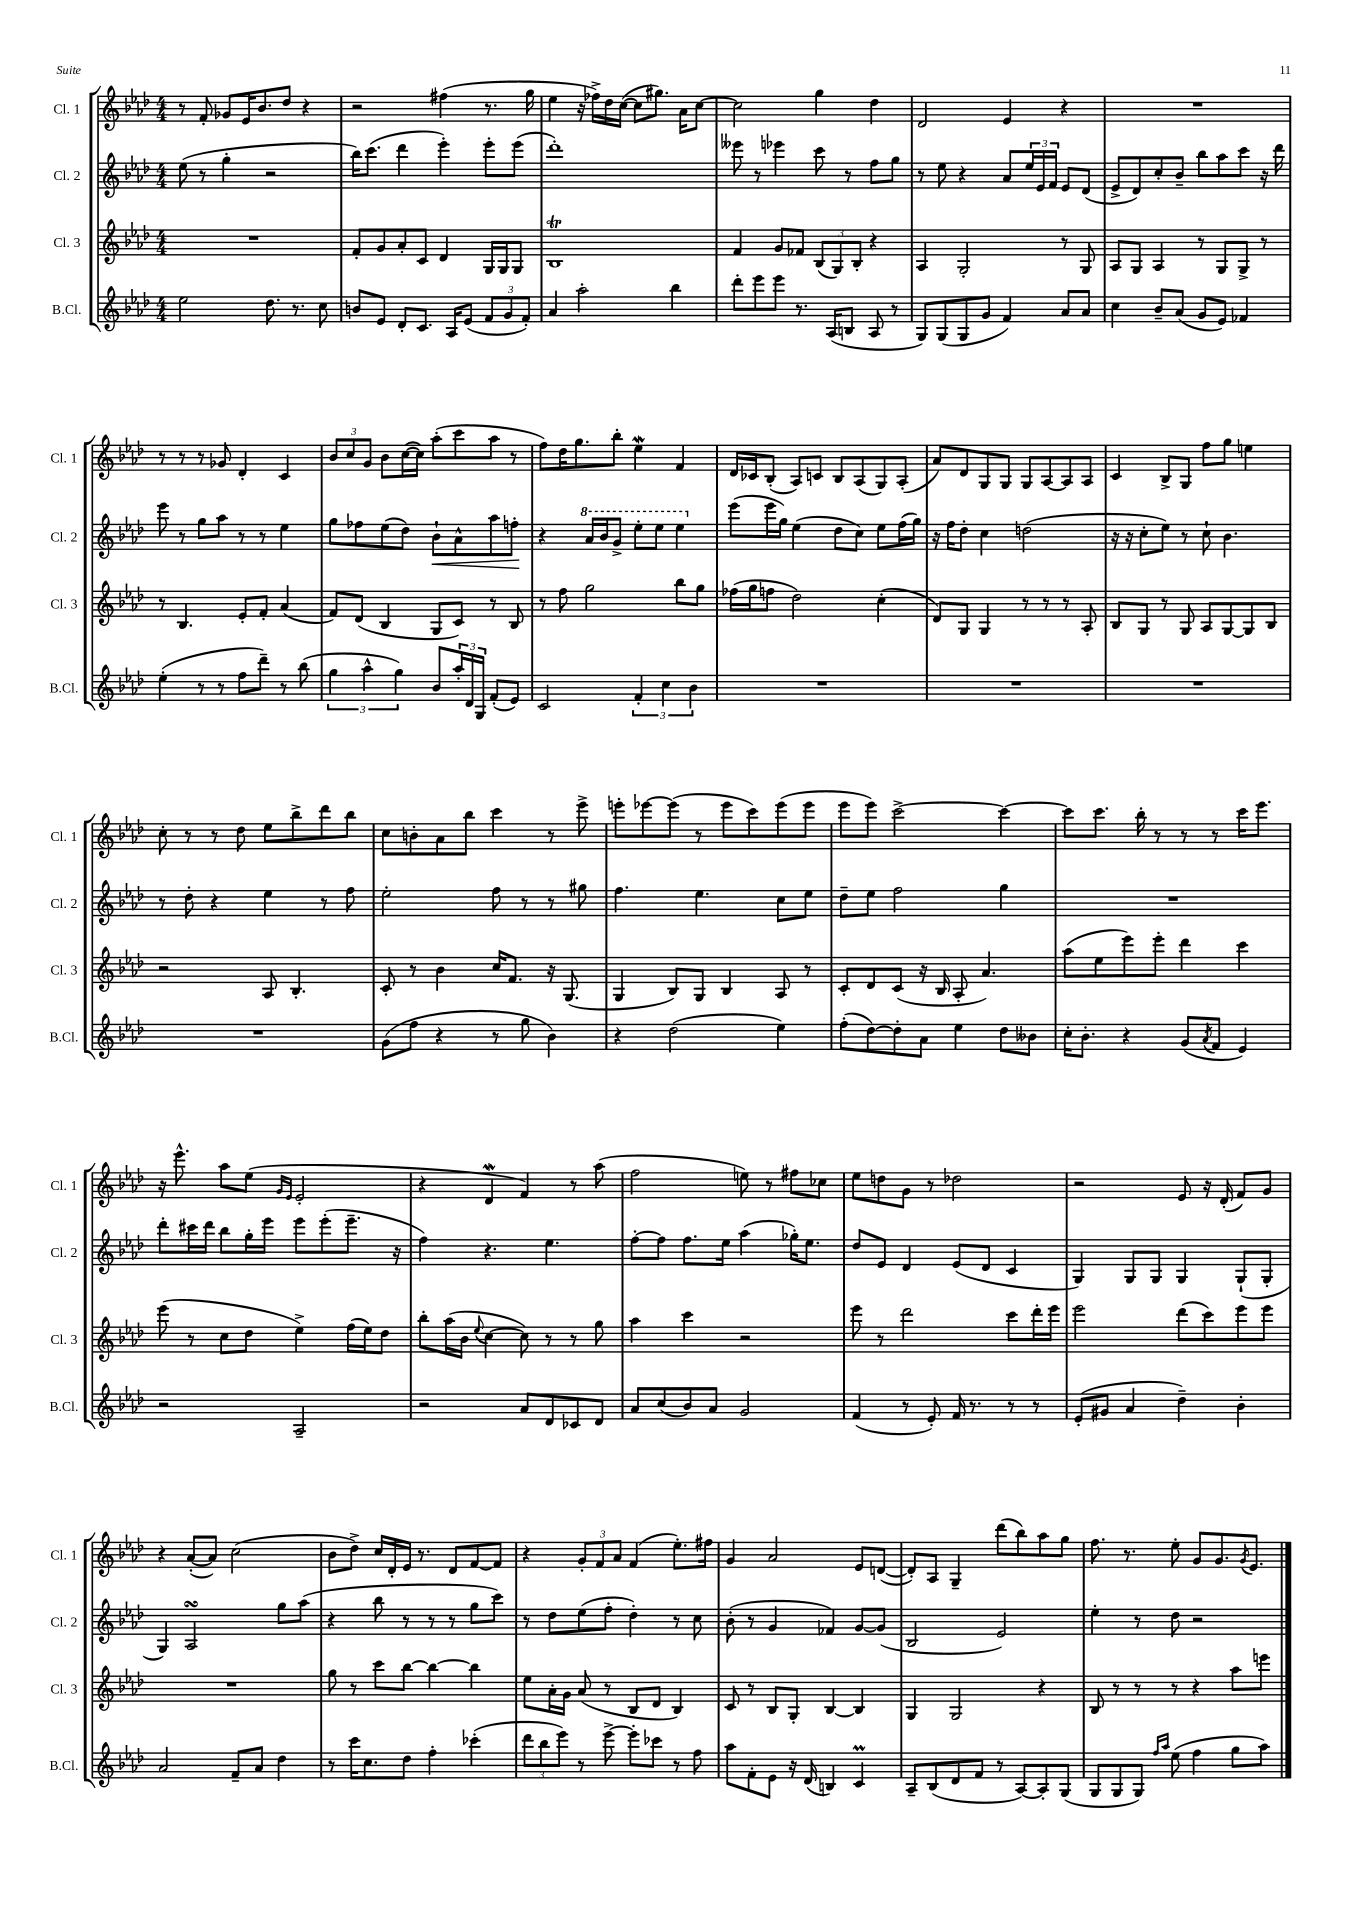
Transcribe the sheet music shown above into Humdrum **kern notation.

**kern	**kern	**kern	**kern
*staff4	*staff3	*staff2	*staff1
*clefG2	*clefG2	*clefG2	*clefG2
*k[b-e-a-d-]	*k[b-e-a-d-]	*k[b-e-a-d-]	*k[b-e-a-d-]
*M4/4	*M4/4	*M4/4	*M4/4
2ee-	1r	(8ee-	8r
.	.	8r	8f'
.	.	4gg'	8g-
.	.	.	16e-
.	.	.	8.b-
8.dd-	.	2r	.
.	.	.	8dd-
8.r	.	.	.
.	.	.	4r
8cc	.	.	.
=	=	=	=
8b	8f'	16bb-)	2r
.	.	(8.ccc	.
8e-	8g	.	.
8d-'	8a-'	4ddd-	.
8.c	8c	.	.
.	4d-	4eee-')	(4ff#
16A-	.	.	.
(8e-	.	.	.
12f	16G	8eee-'	8.r
.	16G	.	.
12g	.	.	.
.	8G	(8eee-	.
12f')	.	.	.
.	.	.	16gg
=	=	=	=
4a-	1B-	1ddd-')	4ee-
2aa-'	.	.	16r
.	.	.	16ff-^)
.	.	.	16dd-
.	.	.	([16cc
.	.	.	8cc]
.	.	.	8.gg#)
4bb-	.	.	.
.	.	.	16a-
.	.	.	[8cc
=	=	=	=
8ddd-'	4f	8eee--	2cc]
8eee-	.	8r	.
8eee-	8g	4eee-	.
8.r	8f-	.	.
.	(12B-	8ccc	4gg
(16A-	.	.	.
.	12G)	.	.
8B	.	8r	.
.	12B-'	.	.
8A-	4r	8ff	4dd-
8r	.	8gg	.
=	=	=	=
8G)	4A-	8r	2d-
(8G	.	8ee-	.
8G	2G'	4r	.
8g	.	.	.
4f)	.	8a-	4e-
.	.	24ee-	.
.	.	24e-	.
.	.	24f	.
8a-	8r	8e-	4r
8a-	8G	(8d-	.
=	=	=	=
4cc	8A-	8e-^	1r
.	8G	8d-)	.
8b-~	4A-	8cc'	.
(8a-	.	8b-~	.
8g	8r	8bb-	.
8e-)	8G	8aa-	.
4f-	8G^	8ccc	.
.	8r	16r	.
.	.	16ddd-	.
=	=	=	=
(4ee-'	8r	8eee-	8r
.	4.B-	8r	8r
8r	.	8gg	8r
8r	.	8aa-	8g-
8ff	8e-'	8r	4d-'
8ddd-~)	8f'	8r	.
8r	(4a-	4ee-	4c
(8bb-	.	.	.
=	=	=	=
6gg	8f)	8gg	12b-
.	.	.	12cc
.	(8d-	8ff-	.
6aa-^^	.	.	12g
.	4B-	(8ee-	8b-
6gg)	.	.	.
.	.	8dd-)	([16cc
.	.	.	16cc])
8b-	8G	8b-`	(8aa-'
24aa-'	8c)	8a-^^	8ccc
24d-	.	.	.
24G	.	.	.
(8f'	8r	8aa-	8aa-
8e-)	8B-	8ff'	8r
=	=	=	=
2c	8r	4r	8ff)
.	8ff	.	16dd-
.	.	.	8.gg
.	2gg	16aa-	.
.	.	16bb-	.
.	.	8gg^	8bb-'
6f'	.	8eee-'	4ee-
.	.	8eee-	.
6cc	.	.	.
.	8bb-	4eee-	4f
6b-	.	.	.
.	8gg	.	.
=	=	=	=
1r	(16ff-	(8eee-	16d-
.	16gg	.	16c-
.	8ff	16eee-	(8B-'
.	.	16gg)	.
.	2dd-)	(4ee-	8A-)
.	.	.	8c
.	.	8dd-	8B-
.	.	8cc)	(8A-
.	(4cc'	8ee-	8G)
.	.	(16ff	(8A-'
.	.	16gg)	.
=	=	=	=
1r	8d-)	16r	8a-)
.	.	16ff	.
.	8G	8dd-'	8d-
.	4G	4cc	8G
.	.	.	8G
.	8r	(2dd	8G
.	8r	.	[8A-
.	8r	.	8A-]
.	8A-'	.	8A-
=	=	=	=
1r	8B-	16r	4c
.	.	16r	.
.	8G	8cc'	.
.	8r	8ee-)	8B-^
.	8G	8r	8G
.	8A-	8cc`	8ff
.	[8G	4.b-	8gg
.	8G]	.	4ee
.	8B-	.	.
=	=	=	=
1r	2r	8r	8cc'
.	.	8dd-'	8r
.	.	4r	8r
.	.	.	8dd-
.	8A-	4ee-	8ee-
.	4.B-'	.	8bb-^
.	.	8r	8ddd-
.	.	8ff	8bb-
=	=	=	=
(8g	8c'	2ee-'	8cc
8ff	8r	.	8b'
4r	4b-	.	8a-
.	.	.	8bb-
8r	16cc	8ff	4ccc
.	8.f	.	.
8gg	.	8r	.
4b-)	16r	8r	8r
.	(8.G	.	.
.	.	8gg#	8eee-^
=	=	=	=
4r	4G	4.ff	8eee'
.	.	.	[8eee-
(2dd-	8B-)	.	(8eee-]
.	8G	4.ee-	8r
.	4B-	.	8eee-
.	.	.	8ccc)
4ee-)	8A-	8cc	(8eee-
.	8r	8ee-	8eee-
=	=	=	=
(8ff'	8c'	8dd-~	8eee-
[8dd-)	8d-	8ee-	8eee-)
8dd-']	(8c	2ff	[2ccc^
8a-	16r	.	.
.	16B-	.	.
4ee-	8A-'	.	.
.	4.a-)	.	.
8dd-	.	4gg	4ccc_
8b--	.	.	.
=	=	=	=
16cc'	(8aa-	1r	8ccc]
8.b-'	.	.	.
.	8ee-	.	8.ccc
4r	8eee-)	.	.
.	.	.	16bb-'
.	8eee-'	.	8r
(8g	4ddd-	.	8r
8qa-	.	.	.
8f	.	.	8r
4e-)	4ccc	.	16ccc
.	.	.	8.eee-
=	=	=	=
2r	(8eee-	8ddd-'	16r
.	.	.	8.eee-^^
.	8r	16ccc#	.
.	.	16ddd-	.
.	8cc	8bb-	8aa-
.	8dd-	16gg'	(8ee-
.	.	16eee-	.
.	.	.	16qqg
.	.	.	16qqe-
2A-~	4ee-^)	8eee-	2e-'
.	.	(8eee-'	.
.	(16ff	8.eee-~	.
.	16ee-)	.	.
.	8dd-	.	.
.	.	16r	.
=	=	=	=
2r	8bb-'	4ff)	4r
.	(16aa-	.	.
.	16b-	.	.
.	8qqee-	.	.
.	[4cc	4.r	4d-
8a-	8cc])	.	4f)
8d-	8r	4.ee-	.
8c-	8r	.	8r
8d-	8gg	.	(8aa-
=	=	=	=
8a-	4aa-	[8ff'	2ff
(8cc	.	8ff]	.
8b-)	4ccc	8.ff	.
8a-	.	.	.
.	.	16ee-	.
2g	2r	(4aa-	8ee)
.	.	.	8r
.	.	16gg-')	8ff#
.	.	8.ee-	.
.	.	.	8cc-
=	=	=	=
(4f	8eee-	8dd-	8ee-
.	8r	8e-	8dd
8r	2ddd-	4d-	8g
8e-')	.	.	8r
16f	.	(8e-	2dd-
8.r	.	.	.
.	.	8d-	.
8r	8ccc	4c	.
8r	16ddd-'	.	.
.	16eee-	.	.
=	=	=	=
(8e-'	2eee-	4G)	2r
8g#	.	.	.
4a-	.	8G	.
.	.	8G	.
4dd-~)	(8ddd-	4G	8e-
.	8ccc)	.	16r
.	.	.	(16d-'
4b-'	8eee-	(8G`	8f)
.	8eee-	8G'	8g
=	=	=	=
2a-	1r	4G)	4r
.	.	2A-	([8a-'
.	.	.	8a-])
8f~	.	.	(2cc
8a-	.	.	.
4dd-	.	8gg	.
.	.	(8aa-	.
=	=	=	=
8r	8gg	4r	8b-
16ccc	8r	.	8dd-^)
8.cc	.	.	.
.	8ccc	8bb-	16cc
.	.	.	16d-'
8dd-	[8bb-	8r	16e-
.	.	.	8.r
4ff'	4bb-_	8r	.
.	.	8r	8d-
(4ccc-'	4bb-]	8gg	[8f
.	.	8ccc)	8f]
=	=	=	=
12ddd-	8ee-	8r	4r
12bb-	.	.	.
.	16a-'	8dd-	.
12eee-)	.	.	.
.	16g	.	.
8r	(8a-	(8ee-	12g'
.	.	.	12f
[8eee-^	8r	8ff'	.
.	.	.	12a-
8eee-']	8B-	4dd-')	(4f
8ccc-	8d-	.	.
8r	4B-)	8r	8.ee-')
8ff	.	8cc	.
.	.	.	16ff#
=	=	=	=
8aa-	8c	(8b-'	4g
8f'	8r	8r	.
8e-	8B-	4g	2a-
16r	8G'	.	.
(16d-	.	.	.
4B)	[4B-	4f-)	.
4c	4B-]	[8g	8e-
.	.	(8g]	([8d
=	=	=	=
8A-~	4G	2B-	8d'])
(8B-	.	.	8A-
8d-	2G	.	4G~
8f	.	.	.
8r	.	2e-)	(8ddd-
[8A-)	.	.	8bb-)
8A-']	4r	.	8aa-
(8G	.	.	8gg
=	=	=	=
8G	8B-	4ee-'	8.ff
8G	8r	.	.
.	.	.	8.r
8G)	8r	8r	.
16qqff	.	.	.
16qqaa-	.	.	.
(8ee-	8r	8dd-	8ee-'
4ff	4r	2r	8g
.	.	.	8.g
8gg	8aa-	.	.
.	.	.	8qg
.	.	.	8.e-
8aa-)	8eee	.	.
==	==	==	==
*-	*-	*-	*-
